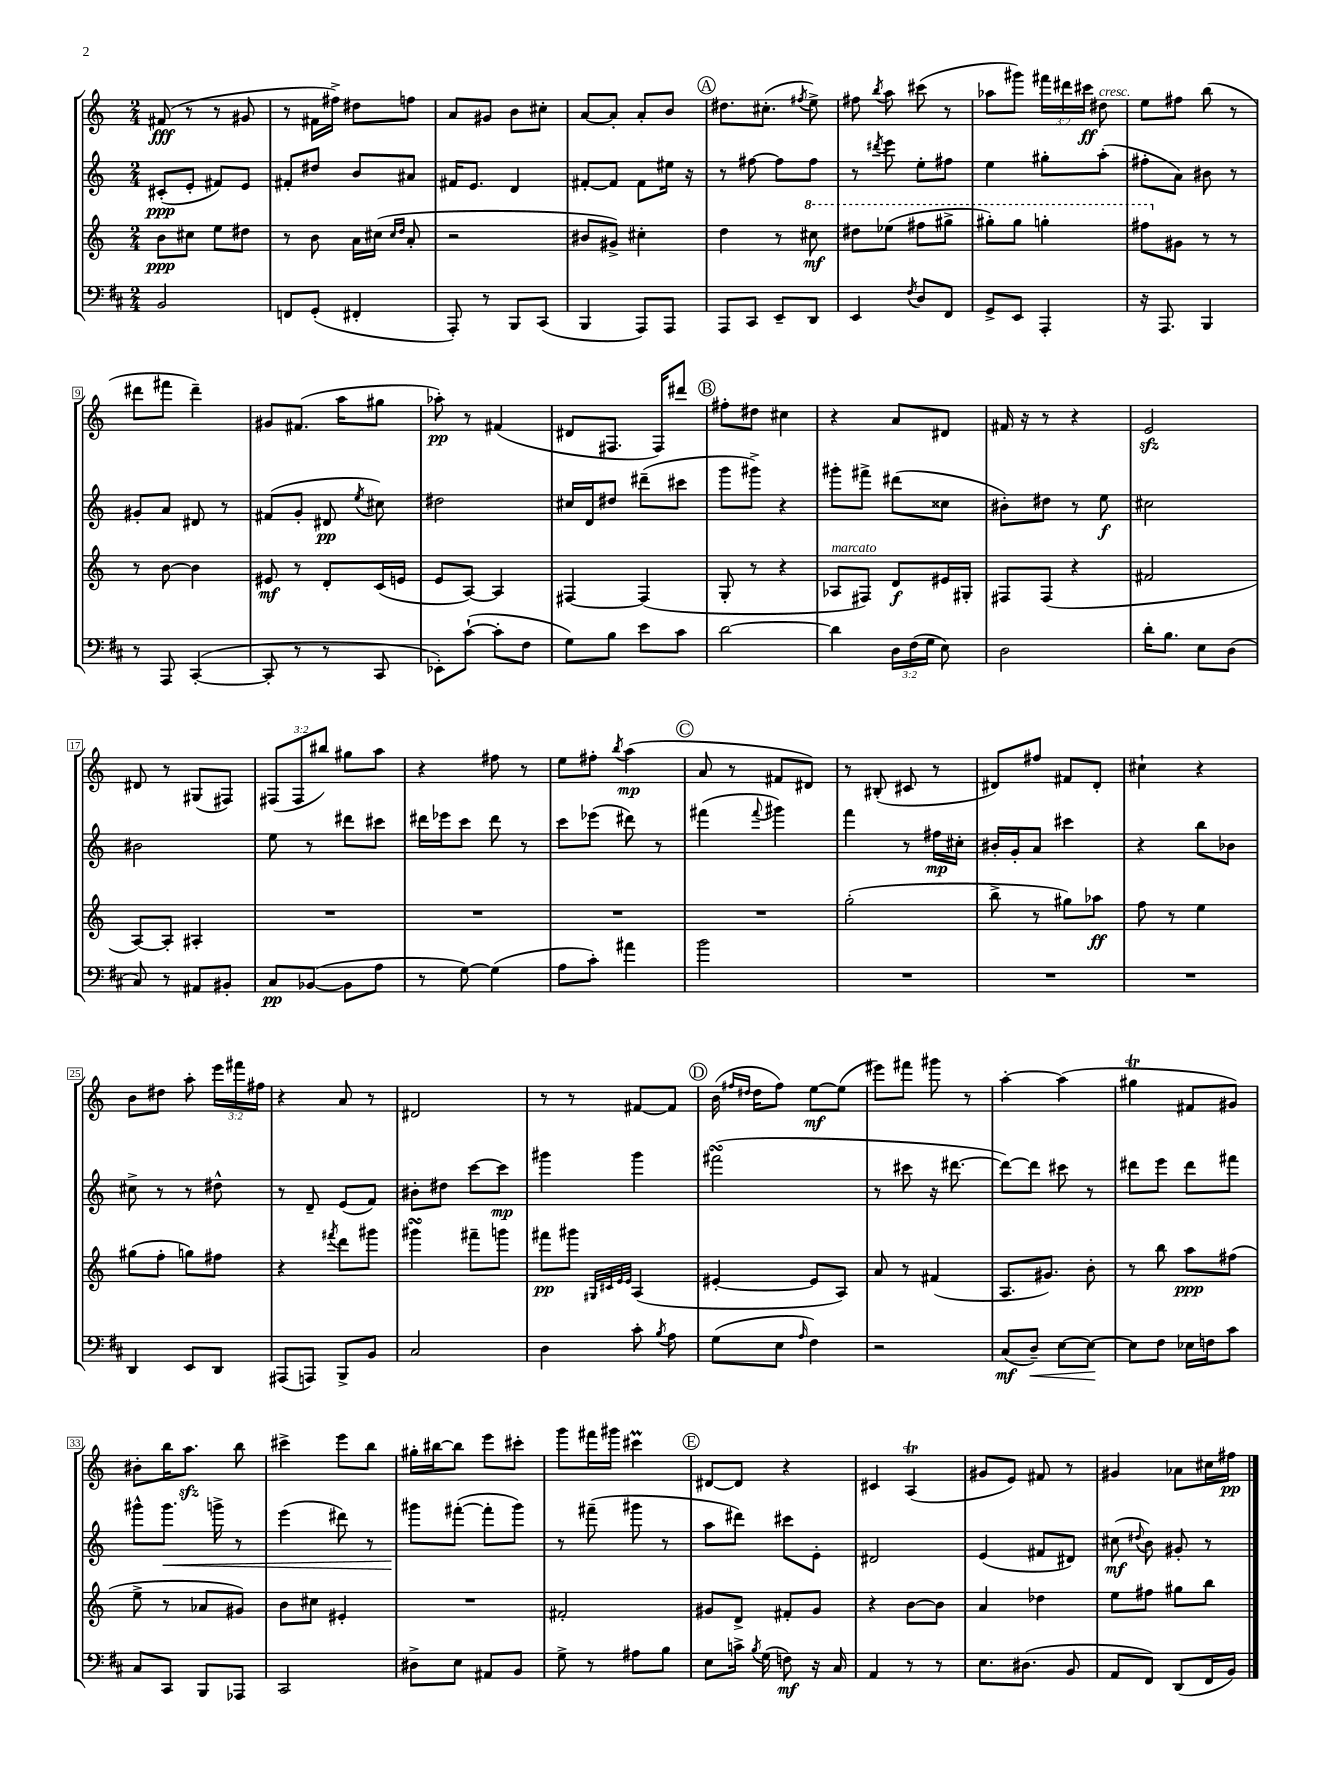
<<
\new StaffGroup <<
\new Staff = "s0" {
    \clef treble \key c \major \numericTimeSignature \time 2/4 \override Staff.TupletNumber.text = #tuplet-number::calc-fraction-text
    \autoBeamOff fis'8\fff( r8 r8 gis'8 |
    r8 fis'16[ fis''16]->) dis''8[ f''8] |
    a'8[ gis'8] b'8[ cis''8]-. |
    a'8[~ a'8]-. a'8[-. b'8] |
    \mark \markup { \circle "A" } dis''8.[ cis''8.]-.( \acciaccatura { fis''8 } e''8->) |
    fis''8 \acciaccatura { b''8 } a''8 cis'''8( r8 |
    aes''8[ gis'''8]) \tuplet 3/2 { fis'''16[ dis'''16 cis'''16]\ff } dis''8^\markup { \italic "cresc." } |
    e''8[ fis''8] b''8( r8 |
    dis'''8[ fis'''8] dis'''4--) |
    gis'8[ fis'8.]( a''16[ gis''8] |
    aes''8-.\pp) r8 fis'4( |
    dis'8[ fis8.] fis16[) dis'''8] |
    \mark \markup { \circle "B" } fis''8[-. dis''8] cis''4 |
    r4 a'8[ dis'8] |
    fis'16 r16 r8 r4 |
    e'2\sfz |
    dis'8 r8 gis8[( fis8]) |
    \tuplet 3/2 { fis8[( fis8 bis''8]) } gis''8[ a''8] |
    r4 fis''8 r8 |
    e''8[ fis''8]-. \acciaccatura { b''8 } a''4\mp( |
    \mark \markup { \circle "C" } a'8 r8 fis'8[ dis'8]) |
    r8 bis8-.( cis'8 r8 |
    dis'8[) fis''8] fis'8[ dis'8]-. |
    cis''4-! r4 |
    b'8[ dis''8] a''8-. \tuplet 3/2 { e'''16[ fis'''16 fis''16] } |
    r4 a'8 r8 |
    dis'2 |
    r8 r8 fis'8[~ fis'8] |
    \mark \markup { \circle "D" } b'16( \grace { fis''16[ dis''16] } dis''16[ fis''8]) e''8[~\mf e''8]( |
    eis'''8[) fis'''8] gis'''8 r8 |
    a''4~-. a''4( |
    gis''4\trill fis'8[ gis'8]) |
    bis'8[-. b''16 a''8.]\sfz b''8 |
    cis'''4-> e'''8[ b''8] |
    gis''16[-. bis''16~ bis''8] e'''8[ cis'''8]-. |
    g'''8[ fis'''16 gis'''16] cis'''4\prall |
    \mark \markup { \circle "E" } dis'8[~ dis'8] r4 |
    cis'4 a4\trill( |
    gis'8[ e'8]) fis'8 r8 |
    gis'4 aes'8[ cis''16 fis''16]\pp \bar "|." |
}
\new Staff = "s1" {
    \clef treble \key c \major \numericTimeSignature \time 2/4
    \autoBeamOff cis'8[-.\ppp( e'8]-. fis'8[) e'8] |
    fis'8[-. dis''8] b'8[ ais'8] |
    fis'16[ e'8.] d'4 |
    fis'8[~-. fis'8] fis'8[ eis''16] r16 |
    \mark \markup { \circle "A" } r8 fis''8~ fis''8[ fis''8] |
    r8 \acciaccatura { dis'''8 } e'''8 e''8[-. fis''8] |
    e''4 gis''8[-. a''8]-.( |
    fis''8[-. a'8]) bis'8 r8 |
    gis'8[-. a'8] dis'8 r8 |
    fis'8[( g'8]-. dis'8\pp \acciaccatura { e''8 } cis''8) |
    dis''2 |
    cis''16[ d'16 dis''8] dis'''8[--( cis'''8] |
    \mark \markup { \circle "B" } g'''8[ gis'''8]->) r4 |
    gis'''8[-. fis'''8]-> dis'''8[( cisis''8] |
    bis'8[-.) dis''8] r8 e''8\f |
    cis''2 |
    bis'2 |
    e''8 r8 dis'''8[ cis'''8] |
    dis'''16[ ees'''16 c'''8] dis'''8 r8 |
    c'''8[ ees'''8]( dis'''8) r8 |
    \mark \markup { \circle "C" } fis'''4( \appoggiatura { fis'''8 } gis'''4) |
    f'''4 r8 fis''16[\mp cis''16]-. |
    bis'16[-. g'16-. a'8] cis'''4 |
    r4 b''8[ bes'8] |
    cis''8-> r8 r8 dis''8-^ |
    r8 d'8-- e'8[( f'8]) |
    bis'8[-. dis''8] c'''8[~ c'''8]\mp |
    gis'''4 gis'''4 |
    \mark \markup { \circle "D" } fis'''2\turn( |
    r8 cis'''8 r16 dis'''8.~ |
    dis'''8[~) dis'''8] cis'''8 r8 |
    dis'''8[ e'''8] dis'''8[ fis'''8] |
    gis'''8[-^ gis'''8.]\< g'''16-> r8 |
    e'''4( dis'''8) r8 |
    gis'''8[\! fis'''8]~-.( fis'''8[-. gis'''8]) |
    r8 fis'''8--( gis'''8 r8 |
    \mark \markup { \circle "E" } a''8[ dis'''8]) cis'''8[ e'8]-. |
    dis'2 |
    e'4( fis'8[ dis'8]) |
    cis''8\mf( \appoggiatura { dis''8 } b'8) gis'8-. r8 \bar "|." |
}
\new Staff = "s2" {
    \clef treble \key c \major \numericTimeSignature \time 2/4
    \autoBeamOff b'8[\ppp cis''8] e''8[ dis''8] |
    r8 b'8 a'16[ cis''16]( \grace { cis''16[ d''16] } a'8-. |
    r2 |
    bis'8[ gis'8]->) cis''4-. |
    \mark \markup { \circle "A" } d''4 r8 \ottava #1 cis'''8\mf |
    dis'''8[ ees'''8]( fis'''8[ gis'''8]-> |
    gis'''8[-.) gis'''8] g'''4-. |
    fis'''8[ \ottava #0 gis'8] r8 r8 |
    r8 b'8~ b'4 |
    eis'8\mf r8 d'8[-. c'16( e'16] |
    e'8[ a8]~) a4 |
    fis4~ fis4( |
    \mark \markup { \circle "B" } g8-. r8 r4 |
    aes8[^\markup { \italic "marcato" } fis8]) d'8[\f eis'16 gis16]-. |
    fis8[ fis8]( r4 |
    fis'2 |
    a8[~) a8]-. ais4-. |
    R2 |
    R2 |
    R2 |
    \mark \markup { \circle "C" } R2 |
    g''2-.( |
    b''8-> r8 gis''8[) aes''8]\ff |
    f''8 r8 e''4 |
    gis''8[( f''8]-. g''8[) fis''8] |
    r4 \acciaccatura { fis'''8 } d'''8[ gis'''8] |
    gis'''4\turn fis'''8[-- g'''8] |
    fis'''8[\pp gis'''8] \grace { gis32[ cis'32 e'32 e'32] } a4( |
    \mark \markup { \circle "D" } eis'4~-. eis'8[ a8]) |
    a'8 r8 fis'4( |
    a8.[ gis'8.]) b'8-. |
    r8 b''8 a''8[\ppp fis''8]( |
    e''8-> r8 aes'8[ gis'8]) |
    b'8[ cis''8] eis'4-. |
    R2 |
    fis'2-. |
    \mark \markup { \circle "E" } gis'8[ d'8]-> fis'8[-. gis'8] |
    r4 b'8[~ b'8] |
    a'4 des''4 |
    e''8[ fis''8] gis''8[ b''8] \bar "|." |
}
\new Staff = "s3" {
    \clef bass \key d \major \numericTimeSignature \time 2/4 \override Staff.TupletNumber.text = #tuplet-number::calc-fraction-text
    \autoBeamOff b,2 |
    f,8[ g,8]-.( fis,4-. |
    a,,8-.) r8 b,,8[ cis,8]( |
    b,,4 a,,8[) a,,8] |
    \mark \markup { \circle "A" } a,,8[ cis,8] e,8[-- d,8] |
    e,4 \acciaccatura { fis8 } d8[ fis,8] |
    g,8[-> e,8] a,,4-. |
    r16 a,,8. b,,4 |
    r8 a,,8 cis,4~-.( |
    cis,8-. r8 r8 cis,8 |
    ees,8[-.) cis'8]~-!( cis'8[-. fis8] |
    g8[) b8] e'8[ cis'8] |
    \mark \markup { \circle "B" } d'2~ |
    d'4 \tuplet 3/2 { d16[ fis16( g16] } e8) |
    d2 |
    d'16[-. b8.] e8[ d8]( |
    cis8) r8 ais,8[ bis,8]-. |
    cis8[\pp bes,8]~( bes,8[ a8] |
    r8 g8~) g4( |
    a8[ cis'8]-.) ais'4 |
    \mark \markup { \circle "C" } b'2 |
    R2 |
    R2 |
    R2 |
    d,4 e,8[ d,8] |
    ais,,8[( a,,8]) b,,8[-> b,8] |
    cis2 |
    d4 cis'8-. \acciaccatura { b8 } a8 |
    \mark \markup { \circle "D" } g8[( e8] \grace { a16 } fis4) |
    r2 |
    cis8[\mf( d8]--\<) e8[~ e8]~\! |
    e8[ fis8] ees16[ f16 cis'8] |
    cis8[ cis,8] b,,8[ aes,,8] |
    cis,2 |
    dis8[-> e8] ais,8[ b,8] |
    g8-> r8 ais8[ b8] |
    \mark \markup { \circle "E" } e8[ c'16]-> \acciaccatura { b8 } g16( f8\mf) r16 cis16 |
    a,4 r8 r8 |
    e8.[ dis8.]( b,8 |
    a,8[ fis,8]) d,8[( fis,16 b,16]) \bar "|." |
}
>>
>>
\layout { \context { \Score \override BarNumber.stencil = #(make-stencil-boxer 0.1 0.3 ly:text-interface::print) } }
